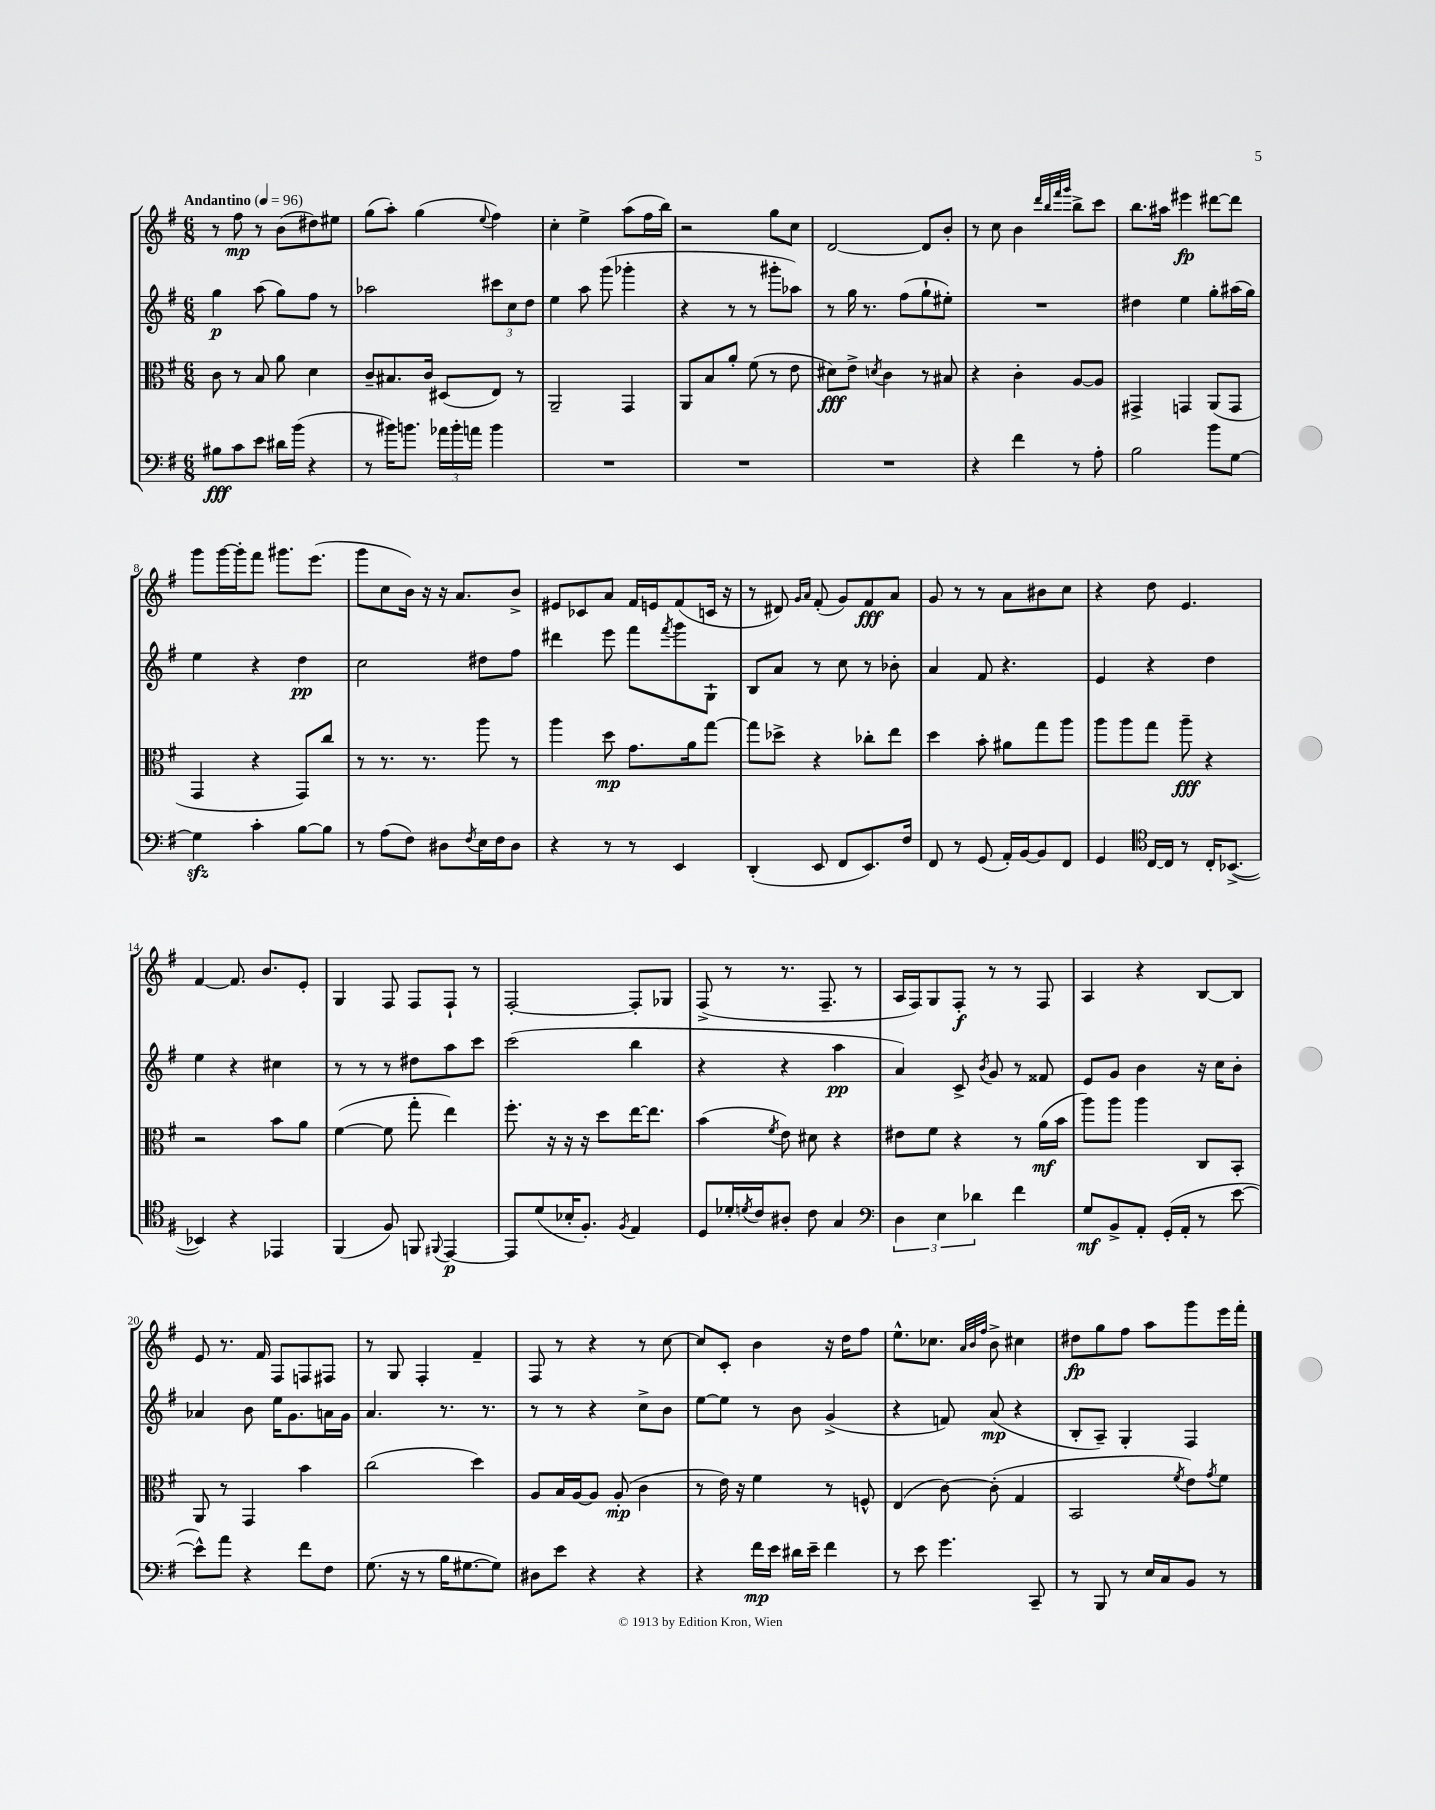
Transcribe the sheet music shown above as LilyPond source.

<<
\new StaffGroup <<
\new Staff = "s0" {
    \clef treble \key g \major \numericTimeSignature \time 6/8 \tempo "Andantino" 4 = 96
    r8 fis''8\mp r8 b'8( dis''8) eis''8 |
    g''8( a''8-.) g''4( \appoggiatura { e''8 } fis''4) |
    c''4-. e''4-> a''8( fis''16 b''16) |
    r2 g''8 c''8 |
    d'2~ d'8 b'8-. |
    r8 c''8 b'4 \grace { d'''32 b''32 fis'''32 g'''32 } b''8-> c'''8 |
    b''8. ais''16 eis'''4\fp dis'''8~ dis'''8 |
    g'''8 g'''16~ g'''16-. fis'''8 gis'''8. e'''8.( |
    g'''8 c''8 b'16) r16 r16 a'8. b'8-> |
    eis'8 ces'8 a'8 fis'16 e'16 fis'8( c'16 r16 |
    r8 dis'8) \grace { g'16 a'16 } fis'8-.( g'8) fis'8\fff a'8 |
    g'8 r8 r8 a'8 bis'8 c''8 |
    r4 d''8 e'4. |
    fis'4~ fis'8. b'8. e'8-. |
    g4 fis8 fis8 fis8-! r8 |
    fis2~-. fis8-. ges8 |
    fis8->( r8 r8. fis8.-- r8 |
    a16 fis16) g8 fis8-.\f r8 r8 fis8 |
    a4 r4 b8~ b8 |
    e'8 r8. fis'16 fis8 f8 fis8 |
    r8 g8 fis4-. fis'4-- |
    fis8 r8 r4 r8 c''8~ |
    c''8 c'8-. b'4 r16 d''16 fis''8 |
    e''8.-^ ces''8. \grace { a'32 b'32 fis''32 } b'8-> cis''4 |
    dis''8\fp g''8 fis''8 a''8 g'''8 e'''16 fis'''16-. \bar "|." |
}
\new Staff = "s1" {
    \clef treble \key g \major \numericTimeSignature \time 6/8
    g''4\p a''8( g''8) fis''8 r8 |
    aes''2 \tuplet 3/2 { cis'''8 c''8 d''8 } |
    e''4 a''8 g'''8( ges'''4-. |
    r4 r8 r8 gis'''8-. aes''8) |
    r8 g''16 r8. fis''8( g''8-! eis''8-.) |
    R2. |
    dis''4 e''4 g''8-. ais''16( g''16) |
    e''4 r4 d''4\pp |
    c''2 dis''8 fis''8 |
    dis'''4 e'''8 fis'''8 \acciaccatura { fis'''8 } g'''8 g8-! |
    b8 a'8 r8 c''8 r8 bes'8-. |
    a'4 fis'8 r4. |
    e'4 r4 d''4 |
    e''4 r4 cis''4 |
    r8 r8 r8 dis''8 a''8 c'''8 |
    c'''2( b''4 |
    r4 r4 a''4\pp |
    a'4) c'8-> \acciaccatura { b'8 } g'8 r8 fisis'8 |
    e'8 g'8 b'4 r16 c''16 b'8-. |
    aes'4 b'8 e''16 g'8. a'16 g'16 |
    a'4. r8. r8. |
    r8 r8 r4 c''8-> b'8 |
    e''8~ e''8 r8 b'8 g'4->( |
    r4 f'8) a'8\mp( r4 |
    b8-. a8--) g4-. fis4 \bar "|." |
}
\new Staff = "s2" {
    \clef alto \key g \major \numericTimeSignature \time 6/8
    c'8 r8 b8 a'8 d'4 |
    c'8-- bis8. c'16 dis8( e8) r8 |
    a,2-- g,4 |
    a,8 b8 a'8-. fis'8( r8 e'8 |
    dis'8\fff) e'8-> \acciaccatura { d'8 } c'4 r8 bis8 |
    r4 c'4-. a8~ a8 |
    gis,4-> g,4 a,8( g,8 |
    g,4 r4 g,8) c''8 |
    r8 r8. r8. a''8 r8 |
    a''4 d''8\mp g'8. a'16 g''8~ |
    g''8 des''8-> r4 ces''8-. e''8 |
    d''4 b'8-. ais'8 g''8 a''8 |
    a''8 a''8 g''8 a''8--\fff r4 |
    r2 b'8 a'8 |
    fis'4~( fis'8 g''8-. e''4) |
    fis''8.-. r16 r16 r16 d''8 e''16~ e''8. |
    b'4( \acciaccatura { fis'8 } e'8) dis'8 r4 |
    eis'8 fis'8 r4 r8 a'16\mf( b'16 |
    a''8) a''8 a''4 c8 b,8-. |
    a,8 r8 g,4 b'4 |
    c''2( d''4) |
    a8 b16 a16~ a8 a8-.\mp( c'4 |
    r8 e'16) r16 fis'4 r8 f8-^ |
    e4( c'8~) c'8-.( g4 |
    b,2 \acciaccatura { fis'8 } e'8) \acciaccatura { g'8 } fis'8 \bar "|." |
}
\new Staff = "s3" {
    \clef bass \key g \major \numericTimeSignature \time 6/8
    bis8\fff c'8 e'8 dis'16 b'16( r4 |
    r8 bis'16) b'8. \tuplet 3/2 { aes'16 b'16-. a'16 } b'4 |
    R2. |
    R2. |
    R2. |
    r4 fis'4 r8 a8-. |
    b2 b'8 g8~ |
    g4\sfz c'4-. b8~ b8 |
    r8 a8( fis8) dis8 \acciaccatura { fis8 } e16 fis16 dis8 |
    r4 r8 r8 e,4 |
    d,4-.( e,8 fis,8 e,8.) fis16 |
    fis,8 r8 g,8( a,16-.) b,16~ b,8 fis,8 |
    g,4 \clef tenor c16~ c16 r8 c16-. bes,8.~->( |
    bes,4) r4 ees,4 |
    fis,4( fis8) f,8 \appoggiatura { fis,8 } e,4~\p |
    e,8 d'8( bes16-. fis8.-.) \acciaccatura { fis8 } e4 |
    d8 des'16-. \acciaccatura { d'8 } c'16 ais8-. c'8 g4 |
    \clef bass \tuplet 3/2 { d4 e4 des'4 } fis'4 |
    g8\mf b,8-> a,8-. g,16-.( a,16-. r8 e'8~ |
    e'8-^) a'8 r4 fis'8 fis8 |
    g8.( r16 r8 b16 gis8.~ gis8) |
    dis8 e'8 r4 r4 |
    r4 fis'16\mp e'16 dis'16 e'16-- fis'4 |
    r8 e'8 g'4. c,8-- |
    r8 b,,8 r8 e16 c16 b,8 r8 \bar "|." |
}
>>
>>
